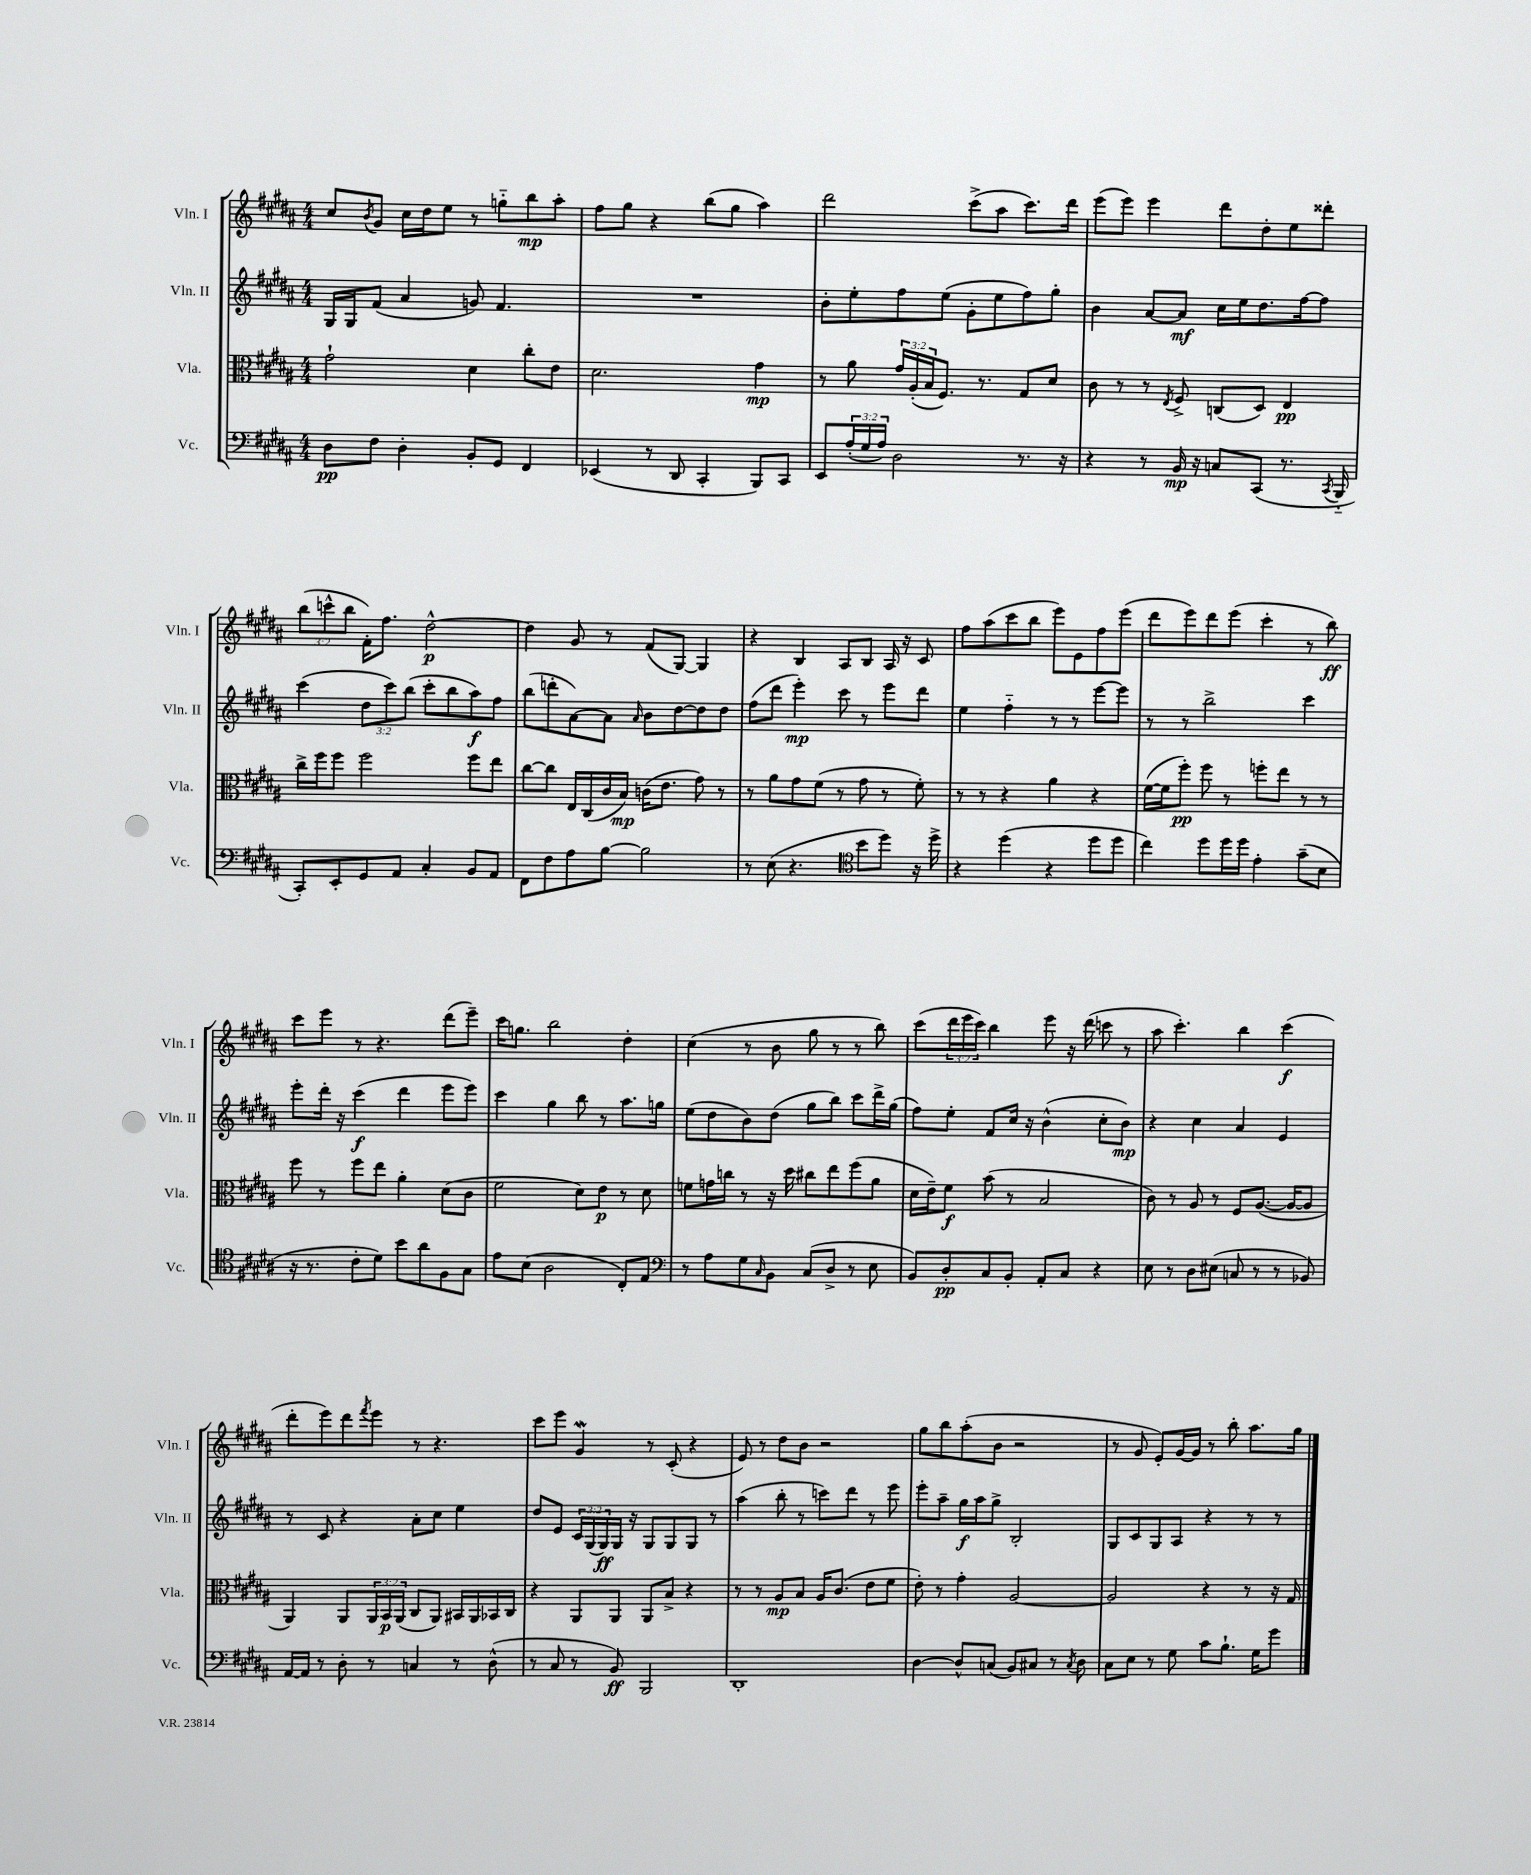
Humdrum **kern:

**kern	**dynam	**kern	**dynam	**kern	**dynam	**kern	**dynam
*part4	*part4	*part3	*part3	*part2	*part2	*part1	*part1
*staff4	*staff4	*staff3	*staff3	*staff2	*staff2	*staff1	*staff1
*I"Vc.	*	*I"Vla.	*	*I"Vln. II	*	*I"Vln. I	*
*I'Vc.	*	*I'Vla.	*	*I'Vln. II	*	*I'Vln. I	*
*clefF4	*	*clefC3	*	*clefG2	*	*clefG2	*
*k[f#c#g#d#a#]	*	*k[f#c#g#d#a#]	*	*k[f#c#g#d#a#]	*	*k[f#c#g#d#a#]	*
*M4/4	*	*M4/4	*	*M4/4	*	*M4/4	*
=136	=136	=136	=136	=136	=136	=136	=136
8D#\L	pp	2g#`\	.	16G#/LL	.	8cc#/L	.
.	.	.	.	16G#/J	.	.	.
.	.	.	.	.	.	8qb/	.
8F#\J	.	.	.	(8f#/J	.	8g#/J	.
4D#'\	.	.	.	4a#/	.	16cc#\LL	.
.	.	.	.	.	.	16dd#\J	.
.	.	.	.	.	.	8ee\J	.
8BB'/L	.	4d#\	.	8gn/)	.	8r	.
8GG#/J	.	.	.	4.f#/	.	8ggn\L	.
4FF#/	.	8cc#'\L	.	.	.	8bb\	mp
.	.	8e\J	.	.	.	8aa#'\J	.
=137	=137	=137	=137	=137	=137	=137	=137
(4EE-X/	.	2.d#\	.	1r	.	8ff#\L	.
.	.	.	.	.	.	8gg#\J	.
8r	.	.	.	.	.	4r	.
8DD#/	.	.	.	.	.	.	.
4CC#'/	.	.	.	.	.	(8bb\L	.
.	.	.	.	.	.	8gg#\J	.
8BBB/L)	.	4g#\	mp	.	.	4aa#\)	.
8CC#/J	.	.	.	.	.	.	.
=138	=138	=138	=138	=138	=138	=138	=138
8EE/L	.	8r	.	8b'\L	.	2ddd#\	.
(24A#'/L	.	8a#\	.	8ee'\	.	.	.
24G#/	.	.	.	.	.	.	.
24A#/JJ)	.	.	.	.	.	.	.
2D#\	.	24g#/LL	.	8ff#\	.	.	.
.	.	(24A#'/	.	.	.	.	.
.	.	24B/J	.	.	.	.	.
.	.	8.F#/J)	.	(8ee\J	.	.	.
.	.	.	.	8g#'\L	.	(8ccc#^\L	.
.	.	8.r	.	.	.	.	.
.	.	.	.	8ee\	.	8aa#\J	.
8.r	.	8G#/L	.	8ff#\)	.	8.ccc#\L)	.
.	.	8d#/J	.	8gg#'\J	.	.	.
16r	.	.	.	.	.	16ddd#\Jk	.
=139	=139	=139	=139	=139	=139	=139	=139
4r	.	8c#\	.	4b\	.	(8eee\L	.
.	.	8r	.	.	.	8eee\J)	.
8r	.	8r	.	[8a#/L	.	4eee\	.
.	.	8qE/	.	.	.	.	.
16BB/	mp	8F#^/	.	8a#/J]	mf	.	.
16r	.	.	.	.	.	.	.
8Cn/L	.	(8Cn/L	.	16cc#\LL	.	8ddd#\L	.
.	.	.	.	16ee\J	.	.	.
(8CC#/J	.	8D#/J)	.	8.dd#\	.	8dd#'\	.
8.r	.	4E/	pp	.	.	8ee\	.
.	.	.	.	[16ff#\k	.	.	.
.	.	.	.	8ff#\J]	.	8ddd##X'\J	.
8qCC#/	.	.	.	.	.	.	.
16BBB/	.	.	.	.	.	.	.
!!LO:LB:g=z
=140	=140	=140	=140	=140	=140	=140	=140
8CC#'/L)	.	16cc#^\LL	.	(4ccc#\	.	(12bb\L	.
.	.	16ff#\J	.	.	.	.	.
.	.	.	.	.	.	12cccn^^\	.
8EE'/	.	8ff#\J	.	.	.	.	.
.	.	.	.	.	.	12bb\J	.
8GG#/	.	2ff#\	.	12dd#\L	.	16f#'\KL)	.
.	.	.	.	.	.	8.ff#\J	.
.	.	.	.	12ccc#\)	.	.	.
8AA#/J	.	.	.	.	.	.	.
.	.	.	.	(12bb\J	.	.	.
4C#'/	.	.	.	8ccc#'\L	.	[2dd#^^\	p
.	.	.	.	8bb\	.	.	.
8BB/L	.	8ff#\L	.	8aa#\)	f	.	.
8AA#/J	.	8ee\J	.	8ff#\J	.	.	.
=141	=141	=141	=141	=141	=141	=141	=141
8FF#\L	.	[8cc#\L	.	(8bb\L	.	4dd#\]	.
8F#\	.	8cc#\J]	.	8dddn'\	.	.	.
8A#\	.	16E/LL	.	[8a#\)	.	8g#/	.
.	.	(16C#/	.	.	.	.	.
[8B\J	.	16c#/	.	8a#\J]	.	8r	.
.	.	16B/JJ)	mp	.	.	.	.
.	.	.	.	16qqa#/	.	.	.
2B\]	.	(16cn\KL	.	8b\L	.	(8f#/L	.
.	.	8.e\J	.	.	.	.	.
.	.	.	.	[8dd#\	.	[8G#/J)	.
.	.	8g#\)	.	8dd#\]	.	4G#/]	.
.	.	8r	.	8dd#\J	.	.	.
=142	=142	=142	=142	=142	=142	=142	=142
8r	.	8r	.	(8ff#\L	.	4r	.
(8E\	.	8a#\L	.	8ddd#\J	.	.	.
4.r	.	8g#\	.	4eee'\)	mp	4B/	.
.	.	(8f#\J	.	.	.	.	.
.	.	8r	.	8ccc#\	.	8A#/L	.
*clefC4	*	*	*	*	*	*	*
8b\L	.	8g#\	.	8r	.	8B/J	.
8dd#\J)	.	8r	.	8eee\L	.	16A#/	.
.	.	.	.	.	.	16r	.
16r	.	8f#'\)	.	8ddd#\J	.	8c#/	.
16dd#^\	.	.	.	.	.	.	.
=143	=143	=143	=143	=143	=143	=143	=143
4r	.	8r	.	4ee\	.	8ff#\L	.
.	.	8r	.	.	.	(8aa#\	.
(4dd#\	.	4r	.	4ff#\	.	8ccc#\	.
.	.	.	.	.	.	8bb\J	.
4r	.	4a#\	.	8r	.	8eee\L)	.
.	.	.	.	8r	.	8e\	.
8dd#\L	.	4r	.	[8eee\L	.	8ff#\	.
8dd#\J	.	.	.	8eee\J]	.	(8eee\J	.
=144	=144	=144	=144	=144	=144	=144	=144
4cc#\)	.	([16f#\LL	.	8r	.	8ddd#\L	.
.	.	16f#\J]	.	.	.	.	.
.	.	8ff#'\J)	pp	8r	.	8eee\)	.
8dd#\L	.	8ff#\	.	2bb^\	.	8ddd#\	.
16dd#\L	.	8r	.	.	.	(8eee\J	.
16dd#\JJ	.	.	.	.	.	.	.
4e'\	.	8ffn'\L	.	.	.	4ccc#'\	.
.	.	8ee\J	.	.	.	.	.
(8g#~\L	.	8r	.	4ccc#\	.	8r	.
8B\J	.	8r	.	.	.	8bb\)	ff
!!LO:LB:g=z
=145	=145	=145	=145	=145	=145	=145	=145
16r	.	8ff#\	.	8eee'\L	.	8ccc#\L	.
8.r	.	.	.	.	.	.	.
.	.	8r	.	16ddd#'\Jk	.	8eee\J	.
.	.	.	.	16r	.	.	.
8c#'\L	.	8ff#\L	.	(4ccc#\	f	8r	.
8d#\J)	.	8ee\J	.	.	.	4.r	.
8b\L	.	4a#'\	.	4ddd#\	.	.	.
8a#\	.	.	.	.	.	.	.
8F#\	.	(8d#\L	.	8eee\L	.	(8ddd#\L	.
8G#\J	.	8c#\J	.	8eee\J)	.	8eee~\J)	.
=146	=146	=146	=146	=146	=146	=146	=146
8e\L	.	2f#\	.	4ccc#\	.	16ccc#\KL	.
.	.	.	.	.	.	8.ggn\J	.
(8B\J	.	.	.	.	.	.	.
2A#\	.	.	.	4gg#\	.	2bb\	.
.	.	8d#\L)	.	8bb\	.	.	.
.	.	8e\J	p	8r	.	.	.
8C#'/L)	.	8r	.	8.aa#\L	.	4dd#'\	.
8E/J	.	8d#\	.	.	.	.	.
.	.	.	.	16ggn\Jk	.	.	.
=147	=147	=147	=147	=147	=147	=147	=147
*clefF4	*	*	*	*	*	*	*
8r	.	8fn\L	.	(8ee\L	.	(4cc#\	.
8A#\L	.	16gn\L	.	8dd#\	.	.	.
.	.	16ccn\JJ	.	.	.	.	.
8G#\	.	8r	.	8b\)	.	8r	.
16qqC#/	.	.	.	.	.	.	.
8BB\J	.	16r	.	(8dd#\J	.	8b\	.
.	.	16dd#\	.	.	.	.	.
(8C#/L	.	8cc#X\L	.	8gg#\L	.	8gg#\	.
8D#^/J	.	8ee\	.	8bb\J)	.	8r	.
8r	.	(8ff#\	.	8ccc#\L	.	8r	.
8E\	.	8a#\J	.	16ddd#^\L	.	8bb\)	.
.	.	.	.	(16gg#\JJ	.	.	.
=148	=148	=148	=148	=148	=148	=148	=148
8BB/L)	.	16d#\LL	.	8ff#\L)	.	(8ccc#\L	.
.	.	16e~\J)	.	.	.	.	.
8D#'/	pp	8f#\J	f	8ee'\J	.	24ddd#\L	.
.	.	.	.	.	.	24eee\	.
.	.	.	.	.	.	24ccc#\JJ)	.
8C#/	.	(8b\	.	8f#/L	.	4bb\	.
8BB'/J	.	8r	.	16cc#/Jk	.	.	.
.	.	.	.	16r	.	.	.
8AA#'/L	.	2B/	.	(4b^^\	.	8eee\	.
8C#/J	.	.	.	.	.	16r	.
.	.	.	.	.	.	(16ddd#\	.
4r	.	.	.	8cc#'\L	.	8cccn\	.
.	.	.	.	8b\J)	mp	8r	.
=149	=149	=149	=149	=149	=149	=149	=149
8E\	.	8c#\)	.	4r	.	8aa#\	.
8r	.	8r	.	.	.	4.ccc#'\)	.
8D#\L	.	8A#/	.	4cc#\	.	.	.
(8E#X\J	.	8r	.	.	.	.	.
8Cn/	.	8F#/L	.	4a#/	.	4bb\	.
8r	.	([8.A#/J	.	.	.	.	.
8r	.	.	.	4e/	.	(4ccc#\	f
.	.	16A#/KL_	.	.	.	.	.
8BB-X/)	.	8A#/J]	.	.	.	.	.
!!LO:LB:g=z
=150	=150	=150	=150	=150	=150	=150	=150
[16AA#/LL	.	4AA#/)	.	8r	.	8ddd#'\L	.
16AA#/JJ]	.	.	.	.	.	.	.
8r	.	.	.	8c#/	.	8eee\)	.
8D#'\	.	8AA#/L	.	4r	.	8ddd#\	.
.	.	.	.	.	.	8qfff#/	.
8r	.	24AA#/L	.	.	.	8eee\J	.
.	.	24BB/	p	.	.	.	.
.	.	(24AA#/JJ	.	.	.	.	.
4Cn/	.	8C#/L	.	8a#'\L	.	8r	.
.	.	8AA#/J)	.	8cc#\J	.	4.r	.
8r	.	16BB#X/LL	.	4ee\	.	.	.
.	.	16AA#/	.	.	.	.	.
(8D#^^\	.	16BB-X/	.	.	.	.	.
.	.	16C#/JJ	.	.	.	.	.
=151	=151	=151	=151	=151	=151	=151	=151
8r	.	4r	.	8dd#/L	.	8ccc#\L	.
8C#/	.	.	.	8e/J	.	8eee\J	.
8r	.	8AA#/L	.	24c#/LL	.	4g#W/	.
.	.	.	.	(24G#/	.	.	.
.	.	.	.	24G#/)	ff	.	.
8BB/)	ff	8AA#/J	.	16G#/JJ	.	.	.
.	.	.	.	16r	.	.	.
2BBB/	.	8AA#/L	.	8G#/L	.	8r	.
.	.	8B^/J	.	8G#/	.	(8c#'/	.
.	.	4r	.	8G#/J	.	4r	.
.	.	.	.	8r	.	.	.
=152	=152	=152	=152	=152	=152	=152	=152
1DD#'	.	8r	.	(4aa#\	.	8e/)	.
.	.	8r	.	.	.	8r	.
.	.	8A#/L	mp	8bb'\	.	8dd#\L	.
.	.	8B/J	.	8r	.	8b\J	.
.	.	16A#/KL	.	8cccn\L)	.	2r	.
.	.	(8.c#/J	.	.	.	.	.
.	.	.	.	8ddd#\J	.	.	.
.	.	8e\L	.	8r	.	.	.
.	.	8f#\J	.	8eee\	.	.	.
=153	=153	=153	=153	=153	=153	=153	=153
[4D#\	.	8e'\)	.	8eee'\L	.	8gg#\L	.
.	.	8r	.	8aa#~\J	.	8bb\	.
8D#^^/L]	.	4g#'\	.	16gg#\LL	f	(8aa#'\	.
.	.	.	.	16aa#\J	.	.	.
(8Cn/J	.	.	.	8gg#^\J	.	8b\J	.
8BB/L)	.	[2A#/	.	2B'/	.	2r	.
8C#X/J	.	.	.	.	.	.	.
8r	.	.	.	.	.	.	.
8qC#/	.	.	.	.	.	.	.
8D#\	.	.	.	.	.	.	.
=154	=154	=154	=154	=154	=154	=154	=154
8C#\L	.	2A#/]	.	8G#/L	.	8r	.
8E\J	.	.	.	8c#/	.	8g#/	.
8r	.	.	.	8G#/	.	8e'/L)	.
8G#\	.	.	.	8A#/J	.	[16g#/L	.
.	.	.	.	.	.	16g#/JJ]	.
8c#\L	.	4r	.	4r	.	8r	.
8.B`\J	.	.	.	.	.	8bb'\	.
.	.	8r	.	8r	.	8.aa#\L	.
16G#\KL	.	.	.	.	.	.	.
8g#\J	.	16r	.	8r	.	.	.
.	.	16G#/	.	.	.	16gg#\Jk	.
==	==	==	==	==	==	==	==
*-	*-	*-	*-	*-	*-	*-	*-
